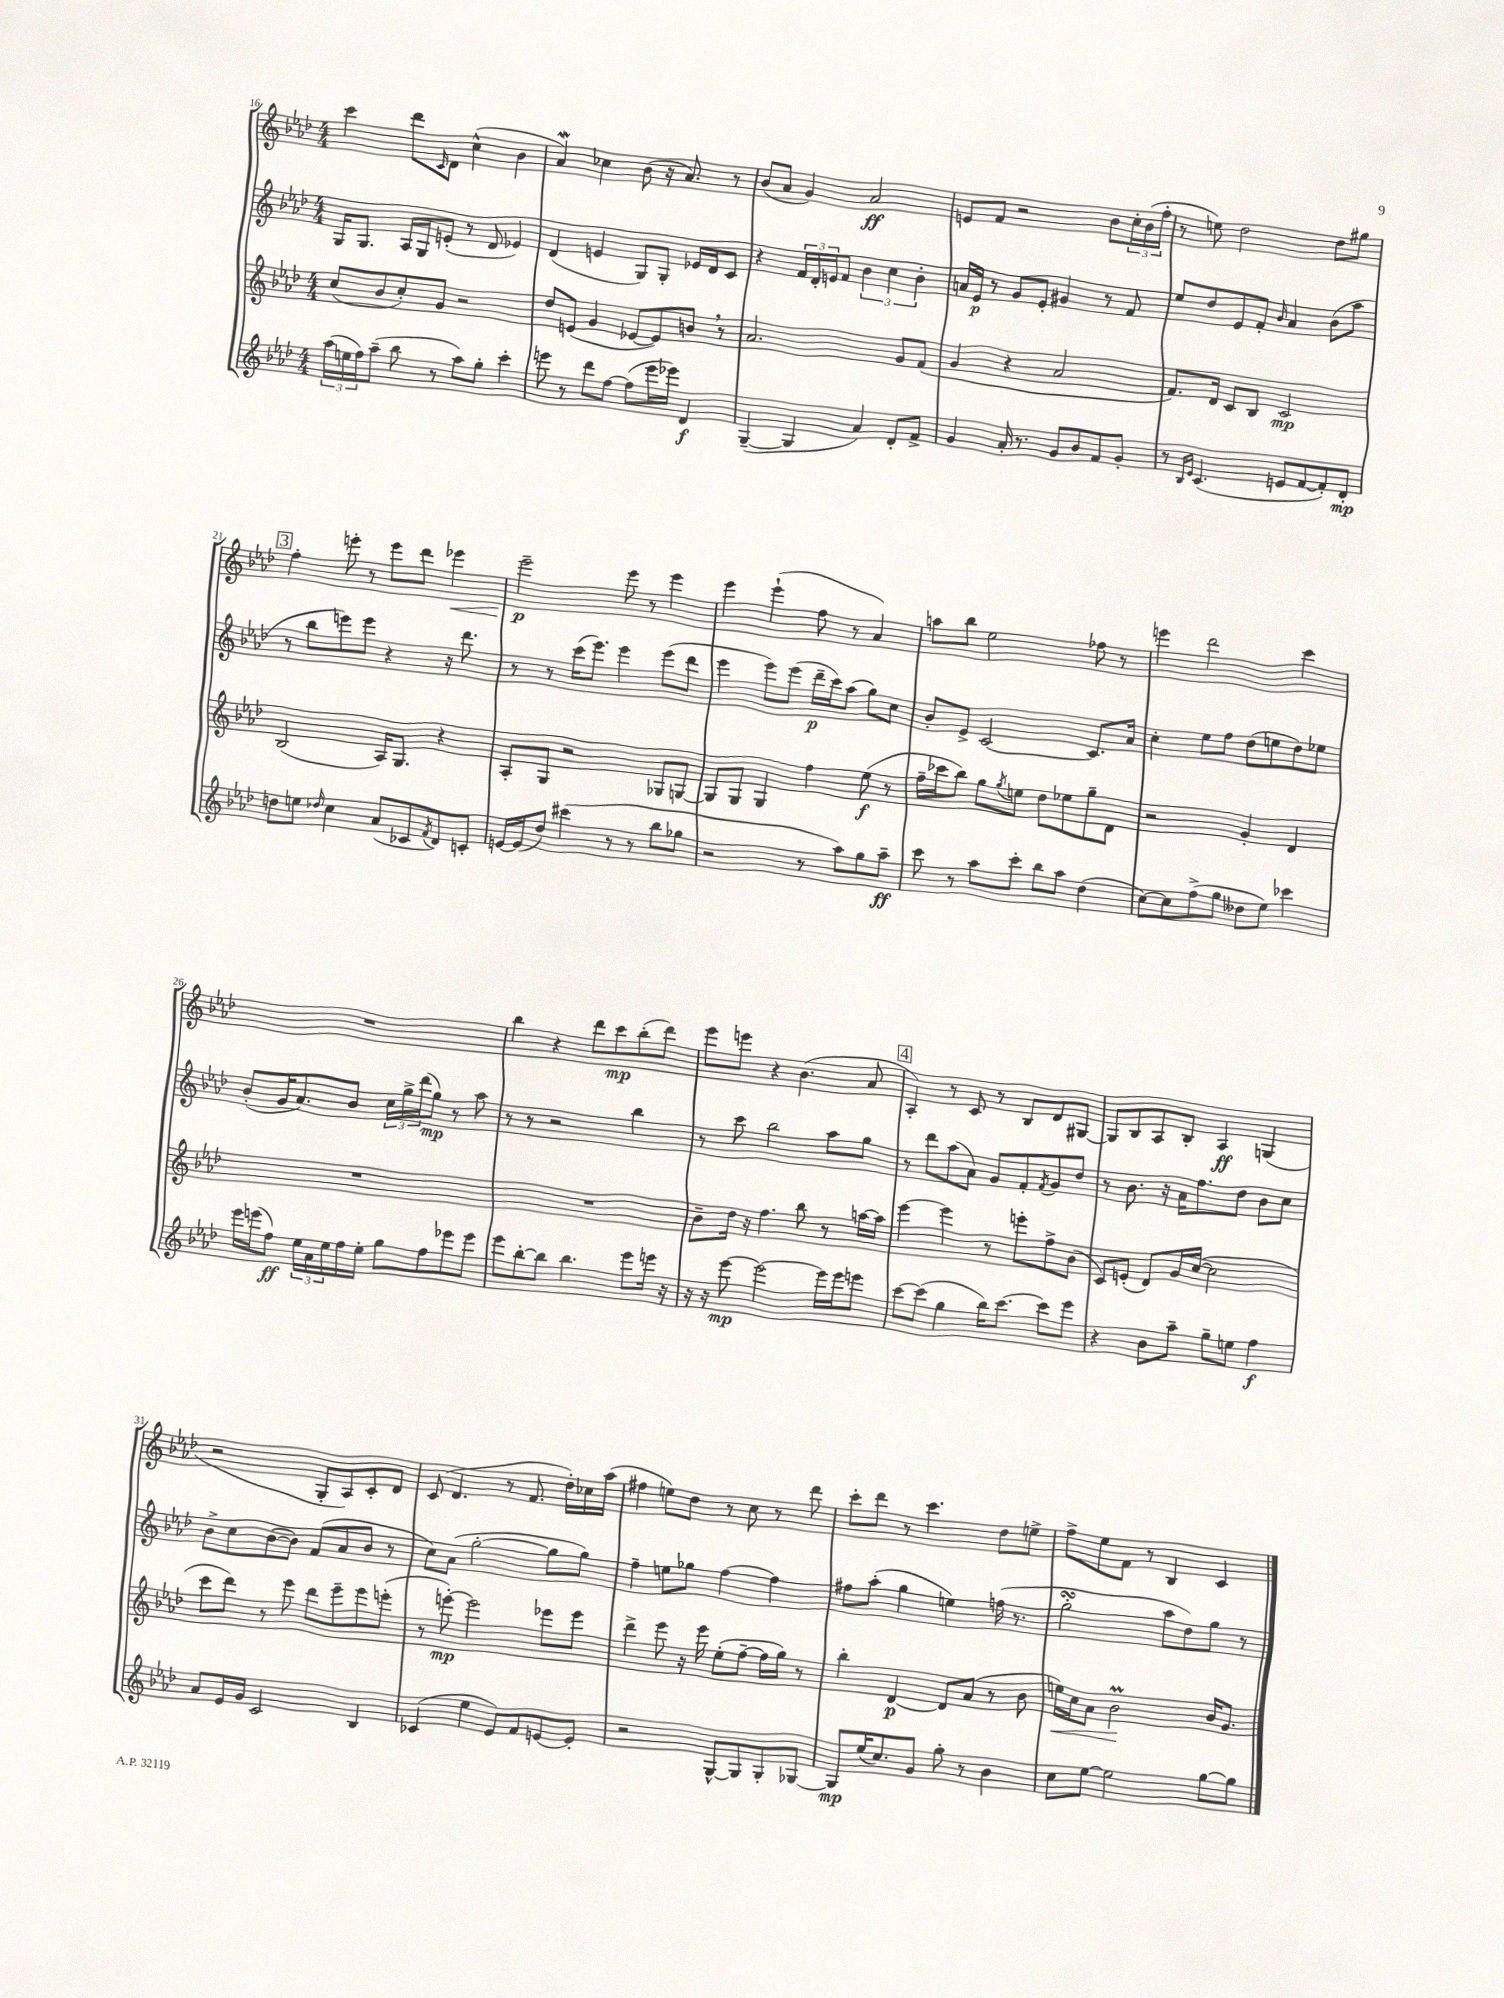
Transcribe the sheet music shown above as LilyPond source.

<<
\new StaffGroup <<
\new Staff = "s0" {
    \clef treble \key aes \major \numericTimeSignature \time 4/4
    c'''4 des'''8 \grace { c'16 } des'8 c''4-^( bes'4 |
    aes'4\mordent) ces''4 bes'8( r16 aes'8.) r8 |
    bes'8( aes'8 g'4) aes'2\ff |
    e'8 f'8 r2 bes'8 \tuplet 3/2 { c''16-. bes'16( f''16-. } |
    r8 e''8) des''2 des''8 gis''8 |
    \mark \markup { \box "3" } f''4-. e'''8-. r8 e'''8 des'''8 ees'''4\< |
    ees'''2--\p\! ees'''8 r8 ees'''4 |
    ees'''4 ees'''4-!( f''8 r8 aes'4) |
    a''8 bes''8 ees''2 fes''8 r8 |
    e'''4 des'''2 c'''4 |
    R1 |
    bes''4 r4 des'''8 c'''8\mp bes''8-.( des'''8) |
    ees'''8 e'''8 r4 bes'4.( aes'8 |
    \mark \markup { \box "4" } aes4-.) r8 c'8 r8 bes8 des'8 gis8~ |
    gis8 bes8 aes8 bes8-. aes4\ff g4( |
    r2 g8-. aes8) c'8-. des'8 |
    c'8( des'4. r8 f'8. des''16-.) ces''16 aes''16( |
    fis''4 e''8) des''8 r8 c''8 r8 des'''8 |
    c'''8-. des'''8 r8 c'''4. des''8 e''8-> |
    f''8-> ees''8 f'8 r8 bes4 c'4 \bar "|." |
}
\new Staff = "s1" {
    \clef treble \key aes \major \numericTimeSignature \time 4/4
    g16 g8. aes16 g16 e'8-.( r8 des'8 ees'4) |
    des'4( e'4 g8) g8-. ees'16 des'16 c'8 |
    r4 \tuplet 3/2 { f'16 des'16-. e'16 } f'8 \tuplet 3/2 { bes'4 c''4 bes'4-. } |
    a'16 ees'16\p r8 g'8 ees'8-. gis'4 r8 f'8 |
    ees''8 des''8 ees'8 f'8-. \grace { bes'16 } aes'4 bes'8( aes''8 |
    \mark \markup { \box "3" } r8 bes''8 e'''8) e'''8 r4 r16 des'''8. |
    r8 r8 c'''16( ees'''8.) ees'''4 ees'''8( des'''8 |
    ees'''4 ees'''8) ees'''8( des'''16--\p c'''16) aes''8( g''8) c''8 |
    bes'8-. ees'8-> c'2~ c'8. aes'16 |
    c''4-. ees''8 f''8 des''8( e''8 des''8) ees''8 |
    bes'8-.( g'16 aes'8.) bes'8 \tuplet 3/2 { c''16 g''16-> des'''16( } g''8\mp) r8 aes''8 |
    r8 r8 r2 bes''4 |
    r8 c'''8 bes''2 aes''8 g''8 |
    \mark \markup { \box "4" } r8 des'''8 aes''8( aes'8) g'8 f'8-. \acciaccatura { f'8 } g'8 des''8 |
    r8 bes'8. r16 aes'16 f''8. des''8 bes'8 c''8 |
    bes'8-> c''8 bes'8~( bes'8) f'8( aes'8 bes'8 r8 |
    c''8) aes'8( g''2~-. g''8 g''8) |
    f''4-- e''8 ges''8 f''4~ f''4 |
    fis''8 aes''8-.( g''4 e''4) f''16( r8. |
    g''2-.\turn aes''8 des''8) g''8 r8 \bar "|." |
}
\new Staff = "s2" {
    \clef treble \key aes \major \numericTimeSignature \time 4/4
    c''8( bes'8 c''8-.) g'8 r2 |
    des''8 e'8( g'4 ees'8~ ees'8) b'8 \breathe r8 |
    aes'2. g'8 f'8( |
    g'4 r4 aes'2 |
    f'8.) des'16 c'8 bes8 c'2\mp |
    \mark \markup { \box "3" } bes2( aes16) g8. r4 |
    aes8-. g8 r2 ges8 g8~ |
    g8 g8 g4 f''4 ees''8\f( r8 |
    f''16-- ces'''16 bes''8) g''8 \acciaccatura { g''8 } e''8 des''8 ees''8 g''8-- des'8 |
    r2 g'4-. des'4 |
    R1 |
    R1 |
    bes'8-- des''16 r16 f''4. bes''8 r8 a''16~ a''16 |
    \mark \markup { \box "4" } ees'''4~ ees'''4 r8 e'''8-. f''8-> bes'8( |
    c'8) e'8-.( des'8) g'16 c''16~( c''2 |
    c'''8 des'''8) r8 ees'''8 des'''8 ees'''8-- ees'''8 e'''8-.( |
    r8 e'''8~-.\mp) e'''2 ees'''8 ees'''8 |
    des'''4-> ees'''8 r16 ees'''16 ees''8-.( f''8~-- f''16 g''16) r8 |
    bes''4-. des'4~\p des'8 aes'8( r8 bes'8 |
    e''16\<) c''16 aes'8 bes'2\prall\! bes'16 g'8. \bar "|." |
}
\new Staff = "s3" {
    \clef treble \key aes \major \numericTimeSignature \time 4/4
    \tuplet 3/2 { aes''16( e''16 f''16) } aes''8--( bes''8 r8 aes''8) g''8-. c'''4-. |
    e'''8 r8 des'''8 f''8~ f''8( e'''16 ees'''16) des'4\f |
    g4~--( g4 aes'4) des'8-. f'8-> |
    g'4 aes'16-. r8. g'8 bes'8 f'8 g'8-. |
    r8 \grace { bes16 ees'16 } c'4.( e'8 f'8~ f'8-.) des'8-.\mp |
    \mark \markup { \box "3" } d''8 e''8 \grace { des''16 } c''4 aes'8( ces'8 \acciaccatura { f'8 } des'8) c'8-. |
    e'16~ e'16( des''8) cis'''4( r8 r8 bes''8 ges''8 |
    r2 r8 aes''8) g''8 aes''8--\ff |
    c'''8 r8 aes''8 c'''8-. bes''8 aes''8 des''4( |
    c''8~) c''8 f''8->( g''8 deses''8 ees''8) ces'''4 |
    ees'''16 e'''16( f''8\ff) \tuplet 3/2 { ees''16 aes'16 ees''16 } f''16 ees''16-. g''8 f''8 ees'''8 ees'''8 |
    ees'''8 bes''8~-. bes''8 bes''4. ees'''8 e'''16 r16 |
    r16 r16 ees'''8~\mp ees'''2~ ees'''16 ees'''16 e'''8 |
    \mark \markup { \box "4" } c'''8~ c'''8( g''4 bes''16) c'''8.~ c'''8 ees'''8 |
    r4 bes'8 aes''8-- g''8-- e''8 f''4\f |
    aes'8 ees'16 g'16 c'2 bes4 |
    ces'4( ees''4 ees'8) f'8 e'8~ e'8-. |
    r2 g8~-^ g8 g8-. ges8~ |
    ges8\mp ees''16( c''8.) g'8 g''8-. r8 bes'4 |
    c''8 ees''8~ ees''2 g''8~ g''8 \bar "|." |
}
>>
>>
\layout { \context { \Score currentBarNumber = #16 } }
